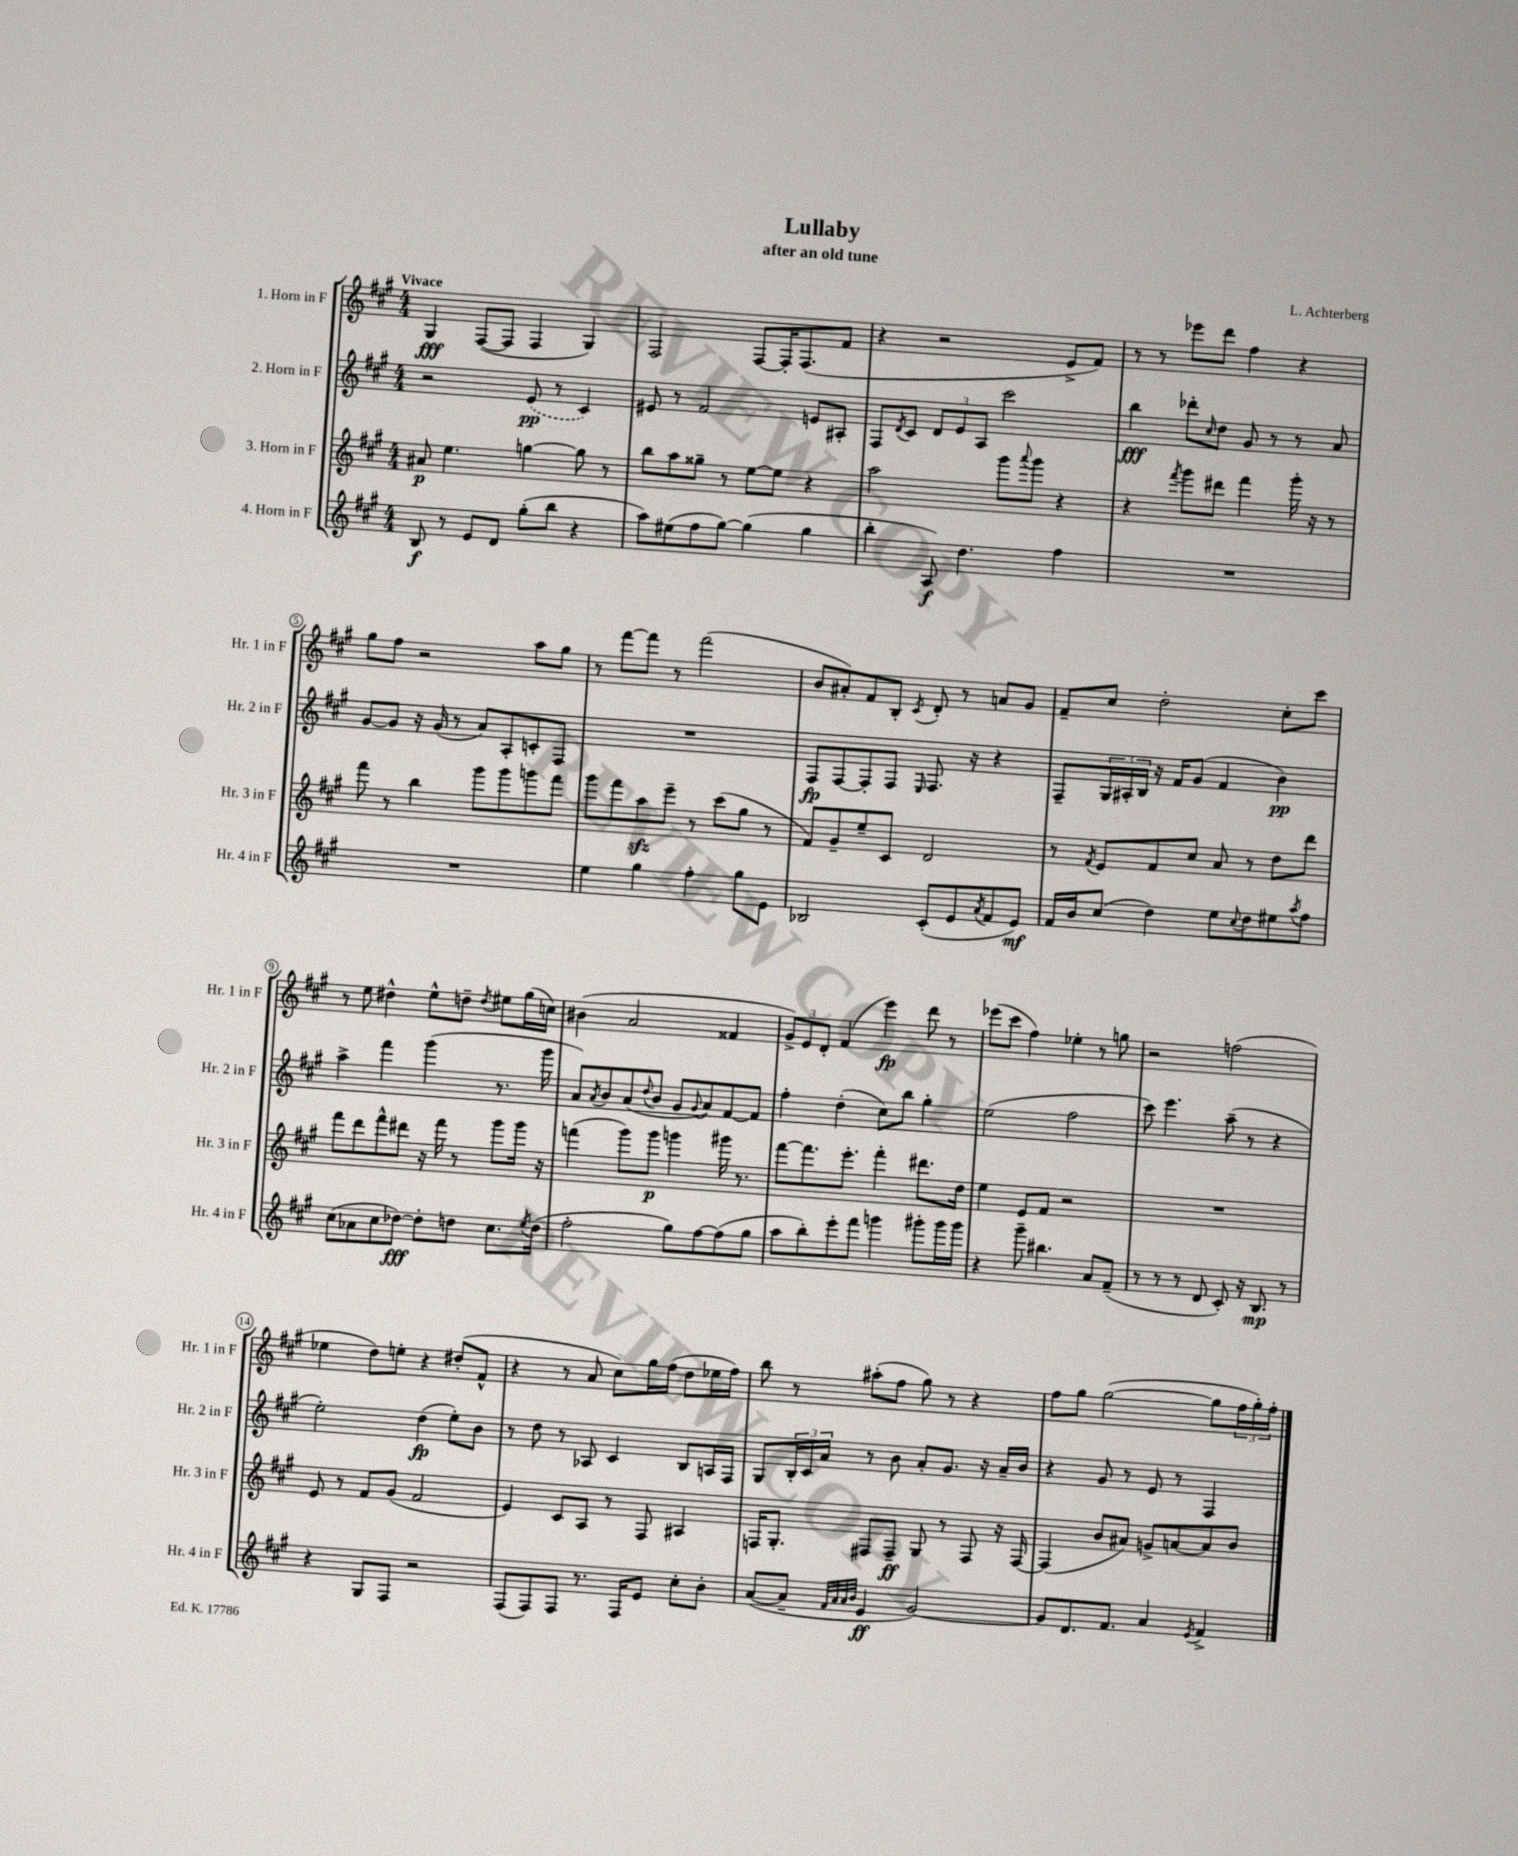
\header { title = "Lullaby" composer = "L. Achterberg" subtitle = "after an old tune" }
<<
\new StaffGroup <<
\new Staff = "s0" \with { instrumentName = "1. Horn in F" shortInstrumentName = "Hr. 1 in F" } {
    \clef treble \key a \major \numericTimeSignature \time 4/4 \tempo "Vivace"
    gis4\fff fis8~( fis8 fis4 gis4) |
    fis2 fis8~ fis16-. fis8.( fis'8 |
    r4 r2 e'8-> fis'8) |
    r8 r8 ees'''8 d'''8 fis''4 r4 |
    gis''8 fis''8 r2 a''8 gis''8 |
    r8 fis'''8~ fis'''8 r8 fis'''2( |
    b'8 ais'8-.) fis'8 b8-. \acciaccatura { cis'8 } d'8-. r8 a'8 gis'8 |
    fis'8-- cis''8 d''2-. cis''8-. cis'''8 |
    r8 e''8 dis''4-^ e''8-^ d''8-- \acciaccatura { d''8 } eis''8 gis''16( c''16) |
    bis'4( a'2 fisis'4 |
    \tuplet 3/2 { gis'8->) e'8 d'8-. } fis'4( e'''4\fp) d'''8 r8 |
    ees'''8( cis'''8 fis''4) ees''4-. r8 g''8 |
    r2 f''2( |
    ees''4 d''8) e''8-. r4 dis''8-.( fis'8-^ |
    r4 r8 a'8 cis''8) gis''16 fis''16( d''8 ees''16 fis''16) |
    b''8 r8 ais''8-.( fis''8 gis''8) r8 r4 |
    fis''8 gis''8 gis''2~( gis''8 \tuplet 3/2 { fis''16 gis''16-.) fis''16-. } \bar "|." |
}
\new Staff = "s1" \with { instrumentName = "2. Horn in F" shortInstrumentName = "Hr. 2 in F" } {
    \clef treble \key a \major \numericTimeSignature \time 4/4
    r2 \once \slurDashed e'8\pp( r8 cis'4) |
    eis'8 r8 fis'2 e'8 ais8-. |
    fis8 \acciaccatura { d'8 } cis'8 \tuplet 3/2 { d'8 e'8 a8 } cis'''2 |
    b''4\fff des'''8-. \grace { cis''16 } d''8 gis'8 r8 r8 a'8 |
    gis'8~ gis'8 r16 gis'16( r8 a'8) a8-. c'8-. fis8 |
    R1 |
    fis8\fp fis8~ fis8-. fis8 \grace { e16 } fis8. r16 r4 |
    fis8-- \tuplet 3/2 { gis16 ais16-. b16 } r16 fis'16 gis'8( fis'4 b'4\pp) |
    a''4-> fis'''4 gis'''4( r8. gis'''16 |
    a'8) \acciaccatura { a'8 } b'8 a'8( \appoggiatura { d''8 } b'8 gis'8 \appoggiatura { gis'8 } a'8) fis'8~ fis'8 |
    fis''4-. d''4-.( cis''8) b''8 gis''4-. |
    e''2( fis''2 |
    cis'''8) e'''4. a''8--( r8 r4 |
    e''2-.) d''4\fp( e''8-.) b'8 |
    r8 d''8 r8 aes8 cis'4 b8 a16 fis16 |
    gis8 \tuplet 3/2 { b16-. cis'16 a'16 } r8 b'8 a'8-. gis'8. r16 a'16-- b'16 |
    r4 gis'8 r8 e'8 r8 fis4 \bar "|." |
}
\new Staff = "s2" \with { instrumentName = "3. Horn in F" shortInstrumentName = "Hr. 3 in F" } {
    \clef treble \key a \major \numericTimeSignature \time 4/4
    ais'8\p e''4. g''4~ g''8 r8 |
    b''8 a''8 gisis''8-- r8 e''8~ e''8 r4 |
    a''2 gis'''8 \appoggiatura { a'''8 } gis'''8 r4 |
    r4 \acciaccatura { fis'''8 } gis'''8 dis'''8 fis'''4 gis'''16-. r16 r8 |
    fis'''8 r8 b''4 gis'''8 gis'''8 g'''8 fis'''8 |
    gis'''8 fis'''8 a''8\sfz e'''8-- r8 cis'''8( gis''8 r8 |
    fis'8) gis'8-- e''8-- cis'8 d'2 |
    r8 \acciaccatura { fis'8 } e'8 fis'8 cis''8 a'8 r8 d''8 d'''8 |
    fis'''8 d'''8 fis'''8-^ dis'''8 r16 fis'''16 r8 gis'''8 gis'''16 r16 |
    f'''4( gis'''8) gis'''8\p g'''4 gis'''16 r8. |
    fis'''8~ fis'''8. e'''8.-. fis'''4-. dis'''8. d''16 |
    e''4 e'8 fis'8 r2 |
    R1 |
    e'8 r8 fis'8 gis'8( fis'2 |
    e'4) cis'8 a8 r8 fis8 ais4 |
    f16 gis8.-. fis8 fis8--\ff gis8 r8 fis8 r16 fis16~ |
    fis4( b'8 ais'8) g'8-> a'8~ a'8 b'8 \bar "|." |
}
\new Staff = "s3" \with { instrumentName = "4. Horn in F" shortInstrumentName = "Hr. 4 in F" } {
    \clef treble \key a \major \numericTimeSignature \time 4/4
    b8\f r8 e'8 d'8 gis''8-.( b''8 r4 |
    a''8) eis''8( fis''8 gis''8~) gis''4( gis''4 |
    b''4-. a8\f) d''4. fis''4 |
    R1 |
    R1 |
    e''4 gis''4 fis''4-. gis''8 e'8 |
    bes2 cis'8-.( e'8 \acciaccatura { a'8 } fis'8 e'8\mf) |
    fis'16 b'16 cis''8( d''4) e''8 \appoggiatura { cis''8 } d''8 eis''8 \acciaccatura { a''8 } fis''8 |
    cis''8( aes'8 cis''8 des''8~\fff) des''8-. d''8 cis''8. \acciaccatura { e''8 } d''16( |
    fis''2-. gis''8) fis''8~ fis''8( gis''8 |
    a''8 b''8-.) e'''8-. fis'''8 g'''4 gis'''8-. gis'''16 gis'''16 |
    r4 gis'''8-- bis''4. a'8 fis'8--( |
    r8 r8 r8 d'8 cis'8-.) r16 b8.\mp r8 |
    r4 gis8 fis8 r2 |
    fis8( fis8) fis8 r8. fis16 e'8 cis''8-. b'8-. |
    a'8~( a'8-- \grace { fis'32 a'32 a'32 b'32 } e'4\ff gis'2~) |
    gis'8 d'8. fis'8. a'4 \acciaccatura { e'8 } fis'4-> \bar "|." |
}
>>
>>
\layout { \context { \Score \override BarNumber.stencil = #(make-stencil-circler 0.1 0.3 ly:text-interface::print) } }
